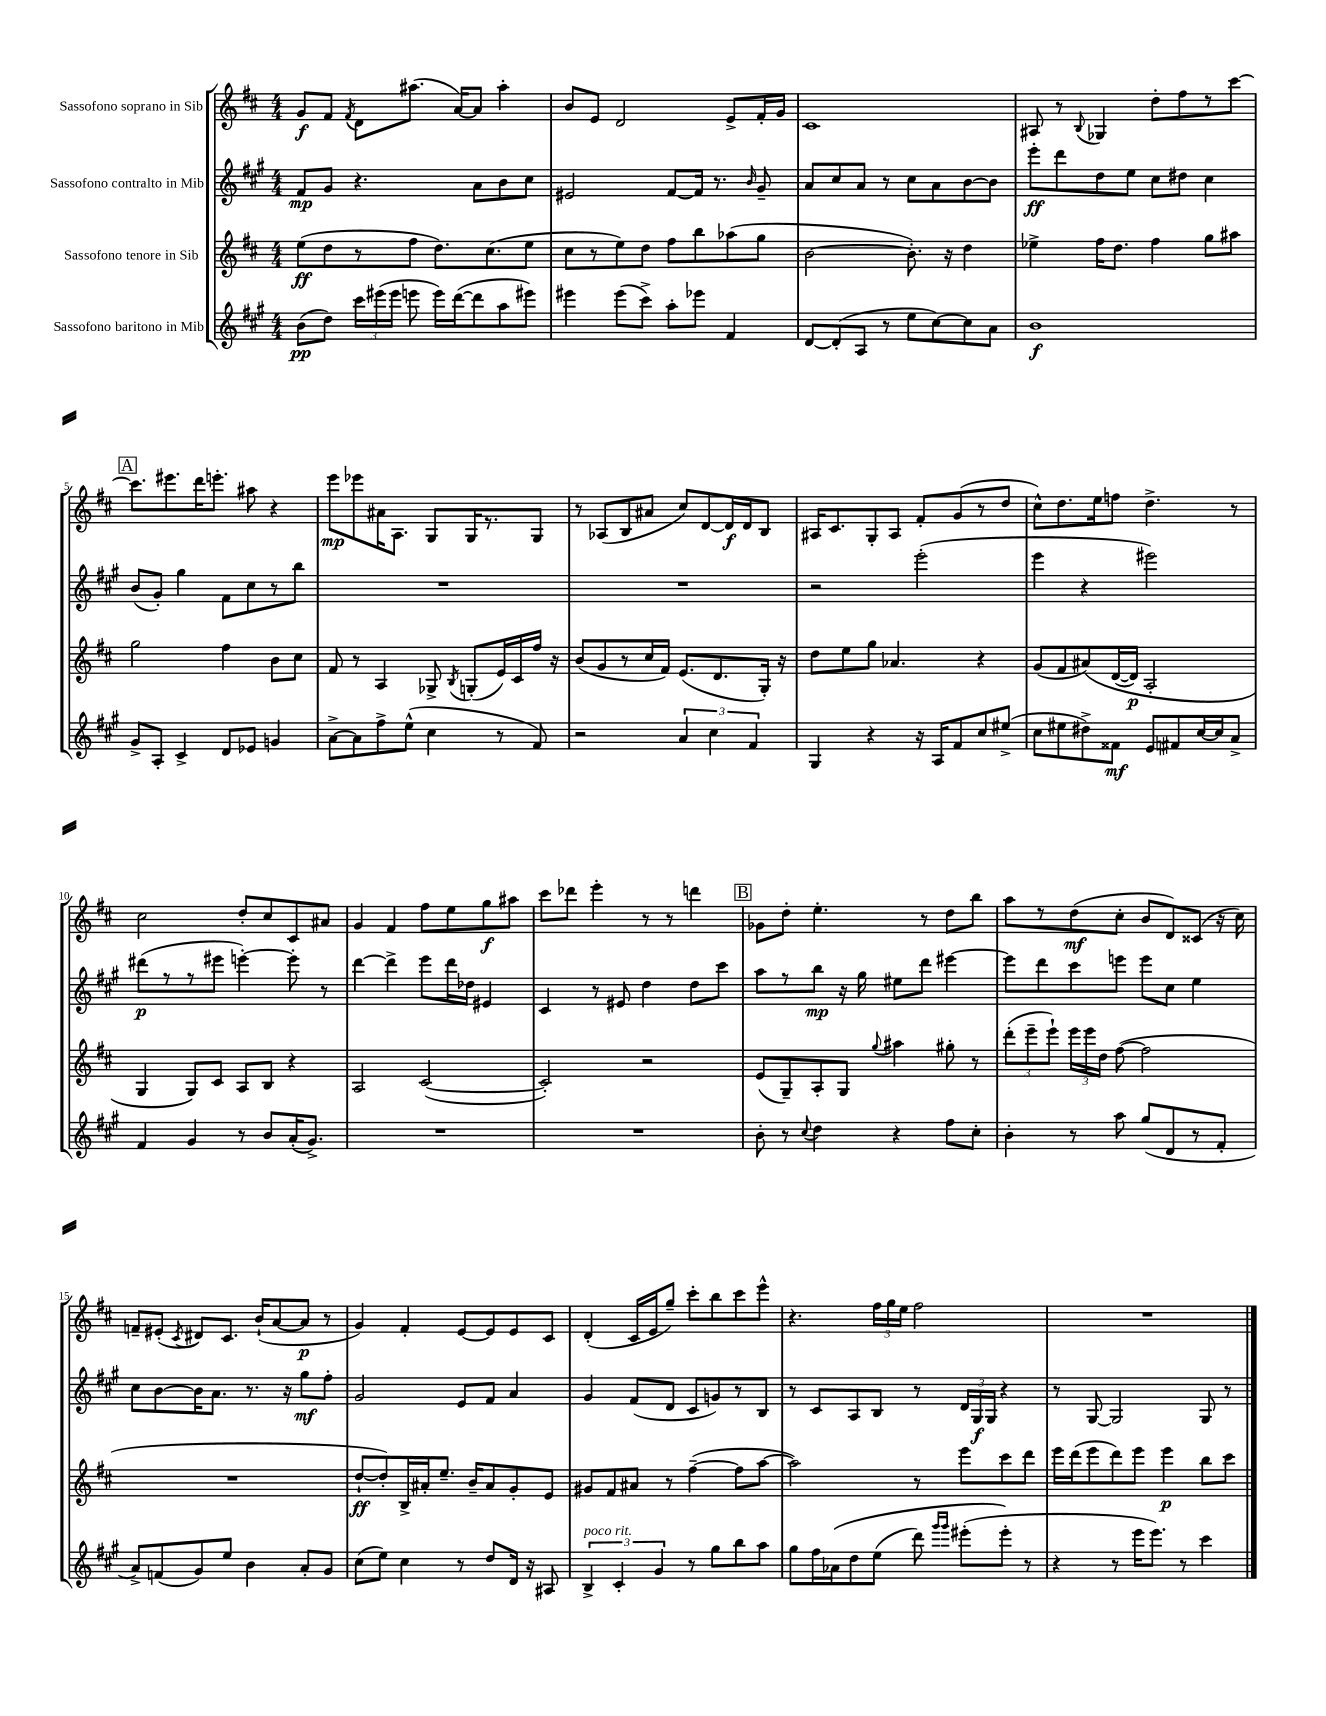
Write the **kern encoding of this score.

**kern	**dynam	**kern	**dynam	**kern	**dynam	**kern	**dynam
*part4	*part4	*part3	*part3	*part2	*part2	*part1	*part1
*staff4	*staff4	*staff3	*staff3	*staff2	*staff2	*staff1	*staff1
*I"Sassofono baritono in Mib	*	*I"Sassofono tenore in Sib	*	*I"Sassofono contralto in Mib	*	*I"Sassofono soprano in Sib	*
*clefG2	*	*clefG2	*	*clefG2	*	*clefG2	*
*k[f#c#g#]	*	*k[f#c#]	*	*k[f#c#g#]	*	*k[f#c#]	*
*M4/4	*	*M4/4	*	*M4/4	*	*M4/4	*
=1	=1	=1	=1	=1	=1	=1	=1
(8b\L	pp	(8ee\L	ff	8f#/L	mp	8g/L	f
8dd\J)	.	8dd\	.	8g#/J	.	8f#/J	.
.	.	.	.	.	.	8qf#/	.
24ccc#\LL	.	8r	.	4.r	.	8d\L	.
(24eee#X\	.	.	.	.	.	.	.
24eee#\JJ	.	.	.	.	.	.	.
8eeen\	.	8ff#\J	.	.	.	(8.aa#X\J	.
16eee\LL)	.	8.dd\L)	.	.	.	.	.
([16ddd\J	.	.	.	.	.	[16a/KL)	.
8ddd\]	.	.	.	8a\L	.	8a/J]	.
.	.	(8.cc#\	.	.	.	.	.
8aa\	.	.	.	8b\	.	4aa#'\	.
8eee#X\J)	.	8ee\J	.	8cc#\J	.	.	.
=2	=2	=2	=2	=2	=2	=2	=2
4eee#X\	.	8cc#\L	.	2e#X/	.	8b/L	.
.	.	8r	.	.	.	8e/J	.
(8eee#\L	.	8ee\)	.	.	.	2d/	.
8ccc#^\J)	.	8dd\J	.	.	.	.	.
8aa'\L	.	8ff#\L	.	[8f#/L	.	.	.
8eee-X\J	.	8bb\	.	16f#/Jk]	.	.	.
.	.	.	.	8.r	.	.	.
4f#/	.	(8aa-X\	.	.	.	8e^/L	.
.	.	.	.	16qqb/	.	.	.
.	.	8gg\J	.	8g#~/	.	16f#'/L	.
.	.	.	.	.	.	16g/JJ	.
=3	=3	=3	=3	=3	=3	=3	=3
[8d/L	.	[2b\	.	8a/L	.	1c#	.
(8d'/]	.	.	.	8cc#/	.	.	.
8A/J	.	.	.	8a/J	.	.	.
8r	.	.	.	8r	.	.	.
8ee\L	.	8.b'\])	.	8cc#\L	.	.	.
[8cc#\)	.	.	.	8a\	.	.	.
.	.	16r	.	.	.	.	.
8cc#\]	.	4dd\	.	[8b\	.	.	.
8a\J	.	.	.	8b\J]	.	.	.
=4	=4	=4	=4	=4	=4	=4	=4
1b	f	4ee-X^\	.	8eee'\L	ff	8A#X/	.
.	.	.	.	8ddd\	.	8r	.
.	.	.	.	.	.	8qqB/	.
.	.	16ff#\KL	.	8dd\	.	4G-X/	.
.	.	8.dd\J	.	.	.	.	.
.	.	.	.	8ee\J	.	.	.
.	.	4ff#\	.	8cc#\L	.	8dd'\L	.
.	.	.	.	8dd#X\J	.	8ff#\	.
.	.	8gg\L	.	4cc#\	.	8r	.
.	.	8aa#X\J	.	.	.	[8ccc#\J	.
!!LO:LB:g=z
!!LO:REH:place=s1:t=A
=5	=5	=5	=5	=5	=5	=5	=5
8g#^/L	.	2gg\	.	(8b/L	.	8.ccc#\L]	.
8A'/J	.	.	.	8g#'/J)	.	.	.
.	.	.	.	.	.	8.eee#X\	.
4c#^/	.	.	.	4gg#\	.	.	.
.	.	.	.	.	.	16ddd\K	.
.	.	.	.	.	.	8.eeen'\J	.
8d/L	.	4ff#\	.	8f#\L	.	.	.
8e-X/J	.	.	.	8cc#\	.	8aa#X\	.
4gn/	.	8b\L	.	8r	.	4r	.
.	.	8cc#\J	.	8bb\J	.	.	.
=6	=6	=6	=6	=6	=6	=6	=6
[8a^\L	.	8f#/	.	1r	.	8eee\L	mp
8a\]	.	8r	.	.	.	8eee-X\	.
8ff#^\	.	4A/	.	.	.	16a#X\K	.
.	.	.	.	.	.	8.A\J	.
(8ee^^\J	.	.	.	.	.	.	.
4cc#\	.	8G-X^/	.	.	.	8G/L	.
.	.	8qB/	.	.	.	.	.
.	.	(8Gn'/L	.	.	.	16G/K	.
.	.	.	.	.	.	8.r	.
8r	.	16e/L)	.	.	.	.	.
.	.	16c#/	.	.	.	.	.
8f#/)	.	16ff#/JJ	.	.	.	8G/J	.
.	.	16r	.	.	.	.	.
=7	=7	=7	=7	=7	=7	=7	=7
2r	.	(8b/L	.	1r	.	8r	.
.	.	8g/	.	.	.	(8A-X/L	.
.	.	8r	.	.	.	8B/	.
.	.	16cc#/L	.	.	.	8a#X/J	.
.	.	16f#/JJ)	.	.	.	.	.
6a/	.	(8.e/L	.	.	.	8cc#/L)	.
.	.	.	.	.	.	[8d/	.
6cc#\	.	.	.	.	.	.	.
.	.	8.d/	.	.	.	.	.
.	.	.	.	.	.	16d/L]	f
.	.	.	.	.	.	16d/J	.
6f#/	.	.	.	.	.	.	.
.	.	16G'/Jk)	.	.	.	8B/J	.
.	.	16r	.	.	.	.	.
=8	=8	=8	=8	=8	=8	=8	=8
4G#/	.	8dd\L	.	2r	.	16A#X/KL	.
.	.	.	.	.	.	8.c#/	.
.	.	8ee\	.	.	.	.	.
4r	.	8gg\J	.	.	.	8G'/	.
.	.	4.a-X/	.	.	.	8A#/J	.
16r	.	.	.	(2eee'\	.	8f#'/L	.
16A/KL	.	.	.	.	.	.	.
8f#/	.	.	.	.	.	(8g/	.
8cc#/	.	4r	.	.	.	8r	.
(8ee#X^/J	.	.	.	.	.	8dd/J	.
=9	=9	=9	=9	=9	=9	=9	=9
8cc#\L	.	(8g/L	.	4eee\	.	8cc#^^\L)	.
8ee#X\	.	8f#/	.	.	.	8.dd\	.
8dd#X^\)	.	(8a#X/)	.	4r	.	.	.
.	.	.	.	.	.	16ee\k	.
8f##X\J	mf	([16d/L	.	.	.	8ffn\J	.
.	.	16d/JJ])	p	.	.	.	.
8e/L	.	2A'/	.	2eee#X\)	.	4.dd^\	.
8f#X/	.	.	.	.	.	.	.
[16cc#/L	.	.	.	.	.	.	.
16cc#/J]	.	.	.	.	.	.	.
8a^/J	.	.	.	.	.	8r	.
!!LO:LB:g=z
=10	=10	=10	=10	=10	=10	=10	=10
4f#/	.	4G/	.	(8ddd#X\L	p	2cc#\	.
.	.	.	.	8r	.	.	.
4g#/	.	8G/L)	.	8r	.	.	.
.	.	8c#/J	.	8eee#X\J	.	.	.
8r	.	8A/L	.	[4eeen'\)	.	8dd'/L	.
8b/L	.	8B/J	.	.	.	8cc#/	.
(16a'/K	.	4r	.	8eee'\]	.	8c#/	.
8.g#^/J)	.	.	.	.	.	.	.
.	.	.	.	8r	.	8a#X/J	.
=11	=11	=11	=11	=11	=11	=11	=11
1r	.	2A/	.	[4ddd\	.	4g/	.
.	.	.	.	4ddd^\]	.	4f#/	.
.	.	([2c#/	.	8eee\L	.	8ff#\L	.
.	.	.	.	16ddd\L	.	8ee\	.
.	.	.	.	16dd-X\JJ	.	.	.
.	.	.	.	4e#X/	.	8gg\	f
.	.	.	.	.	.	8aa#X\J	.
=12	=12	=12	=12	=12	=12	=12	=12
1r	.	2c#'/])	.	4c#/	.	8ccc#\L	.
.	.	.	.	.	.	8ddd-X\J	.
.	.	.	.	8r	.	4eee'\	.
.	.	.	.	8e#X/	.	.	.
.	.	2r	.	4dd\	.	8r	.
.	.	.	.	.	.	8r	.
.	.	.	.	8dd\L	.	4dddn\	.
.	.	.	.	8ccc#\J	.	.	.
!!LO:REH:place=s1:t=B
=13	=13	=13	=13	=13	=13	=13	=13
8b'\	.	(8e/L	.	8aa\L	.	8g-X\L	.
8r	.	8G~/)	.	8r	.	8dd'\J	.
8qqcc#/	.	.	.	.	.	.	.
4dd\	.	8A'/	.	8bb\J	mp	4.ee'\	.
.	.	8G/J	.	16r	.	.	.
.	.	.	.	16gg#\	.	.	.
.	.	8qqgg/	.	.	.	.	.
4r	.	4aa#X\	.	8ee#X\L	.	.	.
.	.	.	.	8ddd\J	.	8r	.
8ff#\L	.	8gg#X'\	.	[4eee#X\	.	8dd\L	.
8cc#'\J	.	8r	.	.	.	8bb\J	.
=14	=14	=14	=14	=14	=14	=14	=14
4b'\	.	(12ddd'\L	.	8eee#\L]	.	8aa\L	.
.	.	12eee~\	.	.	.	.	.
.	.	.	.	8ddd\	.	8r	.
.	.	12eee`\J)	.	.	.	.	.
8r	.	24eee\LL	.	8ccc#\	.	(8dd\	mf
.	.	24eee\	.	.	.	.	.
.	.	24dd\JJ	.	.	.	.	.
8aa\	.	([8ff#\	.	8eeen\J	.	8cc#'\J	.
(8gg#/L	.	2ff#\]	.	8eee\L	.	8b/L	.
8d/	.	.	.	8cc#\J	.	8d/)	.
8r	.	.	.	4ee\	.	(8c##X/J	.
8f#'/J	.	.	.	.	.	16r	.
.	.	.	.	.	.	16cc#\)	.
!!LO:LB:g=z
=15	=15	=15	=15	=15	=15	=15	=15
8a^/L)	.	1r	.	8cc#\L	.	8fn~/L	.
(8fn/	.	.	.	[8b\	.	(8e#X'/J	.
.	.	.	.	.	.	8qc#/	.
8g#/)	.	.	.	16b\K]	.	8d#X/L)	.
.	.	.	.	8.a\J	.	.	.
8ee/J	.	.	.	.	.	8.c#/J	.
4b\	.	.	.	8.r	.	.	.
.	.	.	.	.	.	(16b`/KL	.
.	.	.	.	.	.	[8a/	.
.	.	.	.	16r	.	.	.
8a'/L	.	.	.	8gg#\L	mf	8a/J]	p
8g#/J	.	.	.	8ff#'\J	.	8r	.
=16	=16	=16	=16	=16	=16	=16	=16
(8cc#\L	.	[8dd`/L	ff	2g#/	.	4g/)	.
8ee\J)	.	8dd'/])	.	.	.	.	.
4cc#\	.	16B^/L	.	.	.	4f#'/	.
.	.	16a#X'/J	.	.	.	.	.
.	.	8.ee~/J	.	.	.	.	.
8r	.	.	.	8e/L	.	[8e/L	.
.	.	16b~/KL	.	.	.	.	.
8dd/L	.	8a#/	.	8f#/J	.	8e/]	.
16d/Jk	.	8g'/	.	4a/	.	8e/	.
16r	.	.	.	.	.	.	.
8A#X/	.	8e/J	.	.	.	8c#/J	.
=17	=17	=17	=17	=17	=17	=17	=17
!LO:TX:a:i:t=poco rit.	!	!	!	!	!	!	!
6B^/	.	8g#X/L	.	4g#/	.	(4d'/	.
.	.	8f#/	.	.	.	.	.
6c#'/	.	.	.	.	.	.	.
.	.	8a#X/J	.	(8f#/L	.	16c#/LL	.
.	.	.	.	.	.	16e/J	.
6g#/	.	.	.	.	.	.	.
.	.	8r	.	8d/J	.	8gg~/J)	.
8r	.	([4ff#~\	.	8c#/L	.	8ccc#'\L	.
8gg#\L	.	.	.	8gn/)	.	8bb\	.
8bb\	.	8ff#\L]	.	8r	.	8ccc#\	.
8aa\J	.	[8aa\J	.	8B/J	.	8eee^^\J	.
=18	=18	=18	=18	=18	=18	=18	=18
8gg#\L	.	2aa\])	.	8r	.	4.r	.
16ff#\L	.	.	.	8c#/L	.	.	.
(16a-X\J	.	.	.	.	.	.	.
8dd\	.	.	.	8A/	.	.	.
(8ee\J	.	.	.	8B/J	.	24ff#\LL	.
.	.	.	.	.	.	24gg\	.
.	.	.	.	.	.	24ee\JJ	.
8ddd\)	.	8r	.	8r	.	2ff#\	.
16qqggg#/LL	.	.	.	.	.	.	.
16qqggg#/JJ	.	.	.	.	.	.	.
(8eee#X'\L	.	8eee\L	.	24d/LL	.	.	.
.	.	.	.	24G#/	f	.	.
.	.	.	.	24G#/JJ	.	.	.
8eee#'\J)	.	8ccc#\	.	4r	.	.	.
8r	.	8ddd\J	.	.	.	.	.
=19	=19	=19	=19	=19	=19	=19	=19
4r	.	16eee\LL	.	8r	.	1r	.
.	.	(16ddd\J	.	.	.	.	.
.	.	8eee\	.	[8G#/	.	.	.
8r	.	8ddd\)	.	2G#/]	.	.	.
16eee\KL	.	8eee\J	.	.	.	.	.
8.eee\J)	.	.	.	.	.	.	.
.	.	4eee\	p	.	.	.	.
8r	.	.	.	.	.	.	.
4ccc#\	.	8bb\L	.	8G#/	.	.	.
.	.	8ccc#\J	.	8r	.	.	.
==	==	==	==	==	==	==	==
*-	*-	*-	*-	*-	*-	*-	*-
